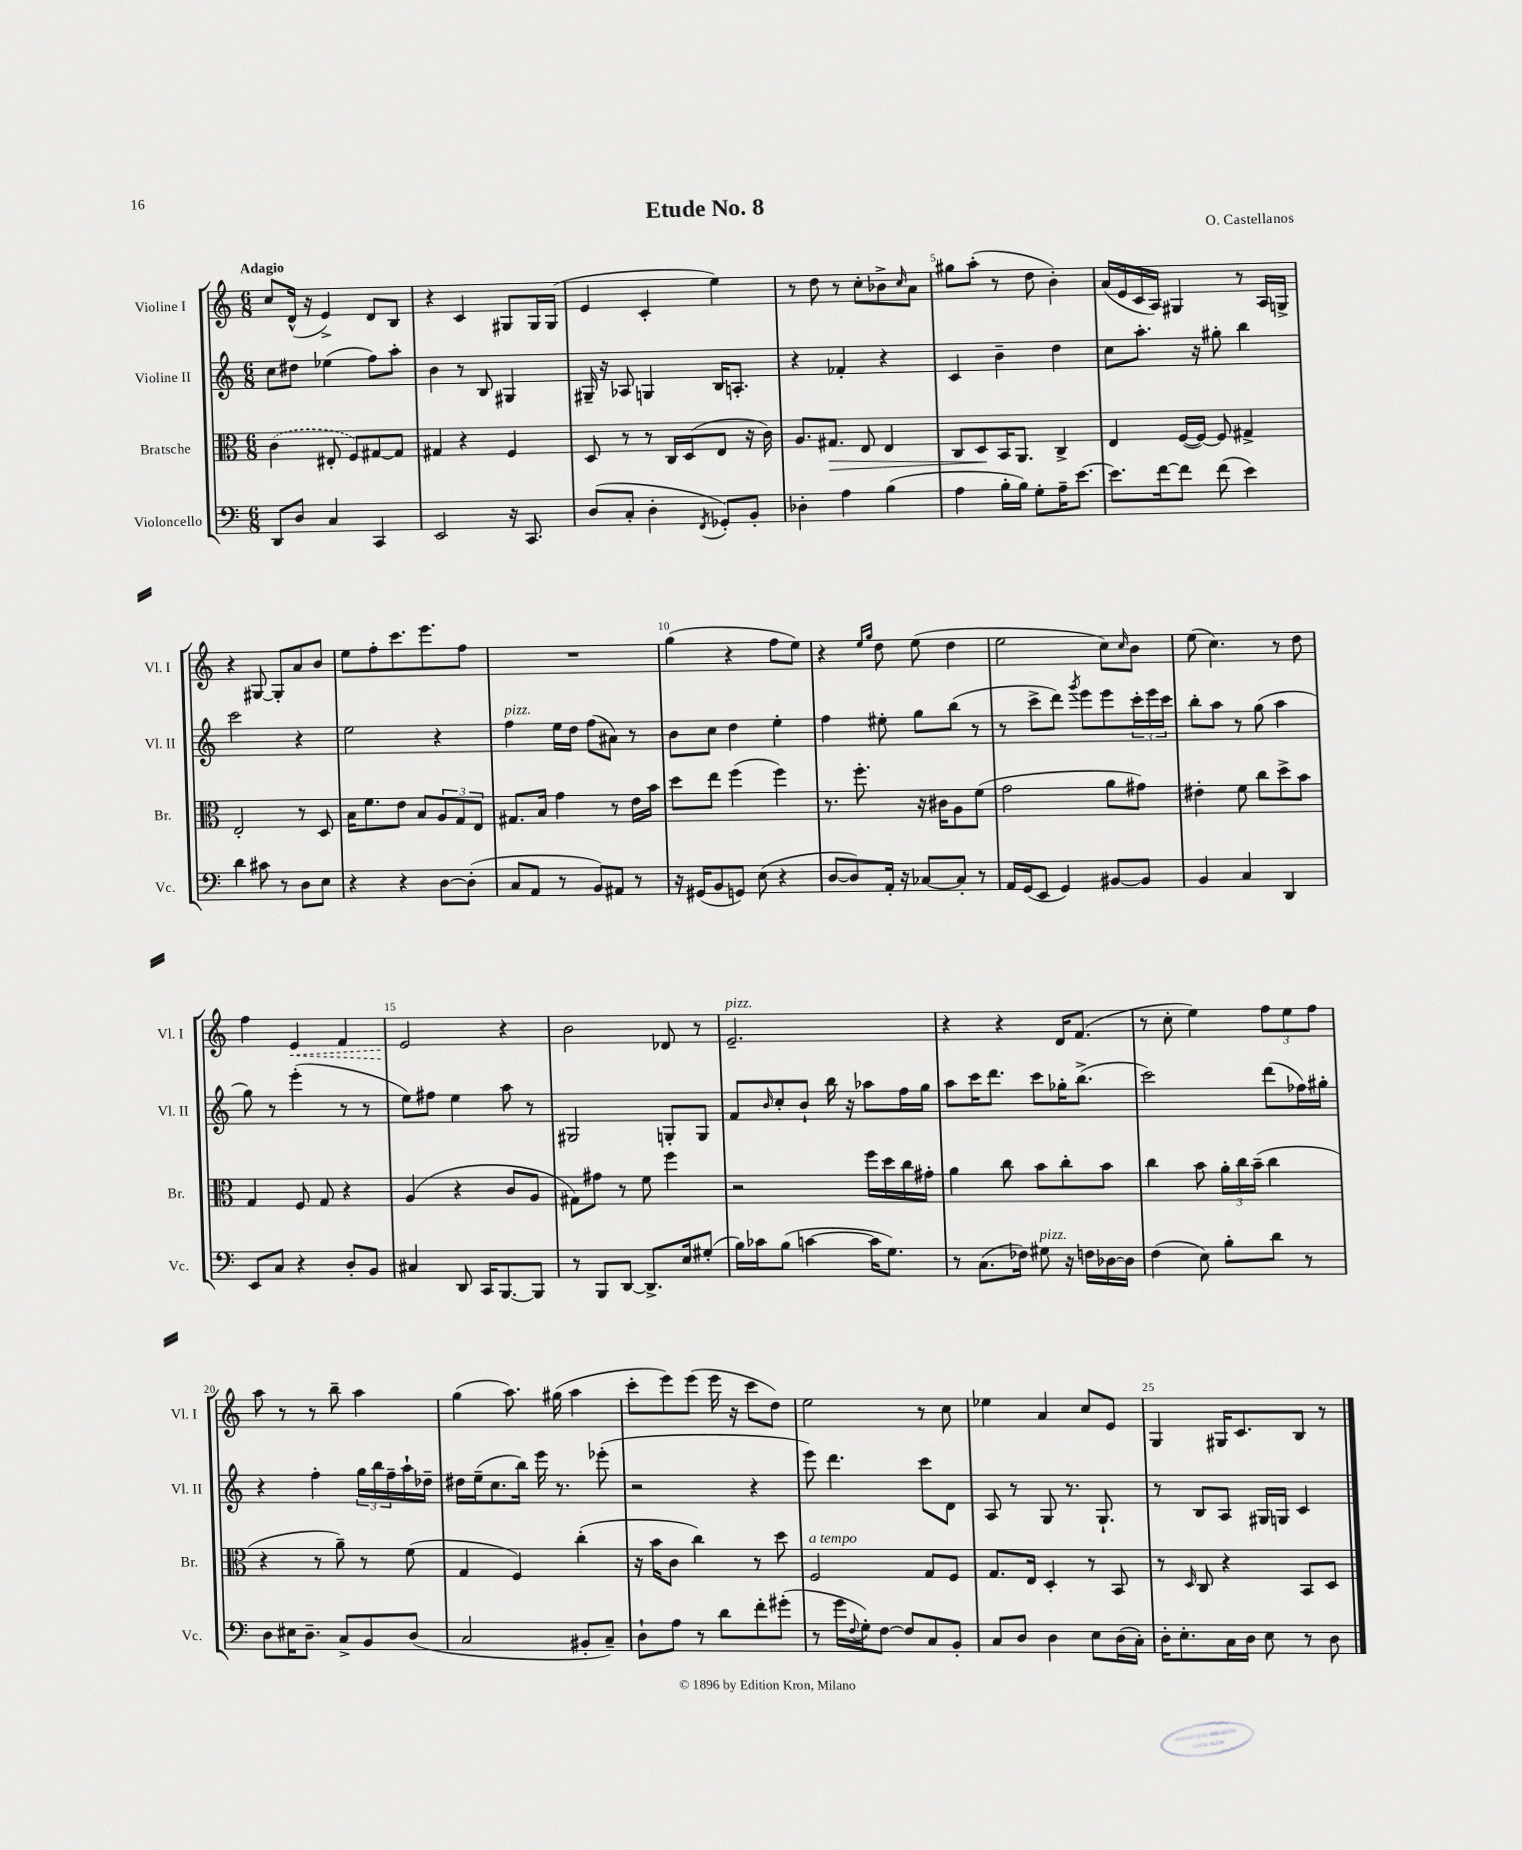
\header { title = "Etude No. 8" composer = "O. Castellanos" }
<<
\new StaffGroup <<
\new Staff = "s0" \with { instrumentName = "Violine I" shortInstrumentName = "Vl. I" } {
    \clef treble \key c \major \numericTimeSignature \time 6/8 \tempo "Adagio"
    c''8 d'16-^( r16 e'4->) d'8 b8 |
    r4 c'4 gis8 gis16 gis16( |
    e'4 c'4-. e''4) |
    r8 d''8 r8 c''8-. bes'8-> \grace { c''16 } a'8 |
    gis''8 a''8-.( r8 d''8 b'4-.) |
    a'16( e'16 c'16 a16) gis4 r8 a16 g16-> |
    r4 gis8~ gis8-. a'8 b'8 |
    e''8 f''8-. c'''8. e'''8. f''8 |
    R2. |
    g''4( r4 f''8 e''8) |
    r4 \grace { e''16 g''16 } d''8 e''8( d''4 |
    e''2 c''8) \grace { c''16 } b'8 |
    e''8( c''4.) r8 d''8 |
    f''4 \once \override Hairpin.style = #'dashed-line e'4\< f'4 |
    e'2\! r4 |
    b'2 des'8 r8 |
    e'2.--^\markup { \italic "pizz." } |
    r4 r4 d'16 f'8.( |
    r8 c''8-. e''4) \tuplet 3/2 { f''8 e''8 f''8 } |
    a''8 r8 r8 b''8-- a''4 |
    g''4( a''8.) gis''16( a''4 |
    c'''8-. e'''8) e'''8( e'''16 r16 c'''8 d''8) |
    e''2 r8 c''8 |
    ees''4 a'4 c''8 e'8 |
    g4 gis16 c'8. b8 r8 \bar "|." |
}
\new Staff = "s1" \with { instrumentName = "Violine II" shortInstrumentName = "Vl. II" } {
    \clef treble \key c \major \numericTimeSignature \time 6/8
    c''8 dis''8 ees''4( f''8) a''8-. |
    b'4 r8 b8 gis4 |
    gis16-- r16 aes8 g4 b16 a8.-. |
    r4 fes'4-. r4 |
    c'4 b'4-- d''4 |
    c''8 a''8.-. r16 gis''8-. b''4 |
    c'''2 r4 |
    e''2 r4 |
    f''4^\markup { \italic "pizz." } e''16 d''16 f''8( ais'8) r8 |
    b'8 c''8 d''4 e''4-. |
    f''4 eis''8-. g''8 b''8( r8 |
    r8 c'''8-> d'''8) \acciaccatura { g'''8 } e'''8 e'''8 \tuplet 3/2 { c'''16-. e'''16 c'''16 } |
    b''8-. a''8 r8 g''8( a''4 |
    g''8) r8 e'''4-.( r8 r8 |
    e''8) fis''8 e''4 a''8 r8 |
    gis2 g8-. g8 |
    f'8 \grace { b'16 } c''8-. b'8-! b''16 r16 aes''8 f''16 g''16 |
    a''8 c'''16 d'''8. c'''8 ges''16-. b''8.->( |
    c'''2) d'''8( fes''16) gis''16-. |
    r4 f''4-. \tuplet 3/2 { g''16 b''16 f''16-- } a''16-! des''16-- |
    dis''16 e''16--( c''8. b''16) e'''16 r8. ees'''8-.( |
    r2 r4 |
    e'''8) d'''4. c'''8 d'8 |
    a8 r8 g8 r8. g8.-! |
    r8 b8 a8 gis16 g16 c'4 \bar "|." |
}
\new Staff = "s2" \with { instrumentName = "Bratsche" shortInstrumentName = "Br." } {
    \clef alto \key c \major \numericTimeSignature \time 6/8
    \once \slurDashed c'4( eis8-. f8) gis8~ gis8 |
    gis4 r4 f4 |
    d8 r8 r8 c16 d16( e8 r16 c'16) |
    a8. gis8.\> e8 e4 |
    c8 d8\! b,16 a,8. c4-> |
    e4 f16~( f16~) f8 gis4-> |
    e2-. r8 d8 |
    b16 f'8. e'8 b8 \tuplet 3/2 { a8 g8 e8 } |
    gis8. b16 g'4 r8 e'16 b'16 |
    d''8 e''8 f''4( f''4) |
    r8. f''8.-. r16 cis'16 a8 f'8( |
    g'2 a'8 gis'8) |
    eis'4-. f'8 c''8 d''8-> b'8 |
    g4 f8 g8 r4 |
    a4( r4 c'8 a8 |
    gis8) gis'8 r8 f'8 f''4 |
    r2 f''16 d''16 c''16 gis'16-. |
    a'4 c''8 b'8 c''8-. b'8 |
    c''4 b'8 \tuplet 3/2 { a'16-. c''16 b'16--( } c''4 |
    r4 r8 a'8--) r8 f'8( |
    g4 f4) c''4-.( |
    r16 b'16 c'8 c''4) r8 d''8 |
    f2^\markup { \italic "a tempo" } g8 f8 |
    g8. e16 d4-. r8 b,8 |
    r8 \grace { d16 } c8 r4 b,8 d8 \bar "|." |
}
\new Staff = "s3" \with { instrumentName = "Violoncello" shortInstrumentName = "Vc." } {
    \clef bass \key c \major \numericTimeSignature \time 6/8
    d,8 d8 c4 c,4 |
    e,2 r16 c,8. |
    d8( c8-. d4-. \acciaccatura { f,8 } ges,8-.) b,8-. |
    des4-. a4 b4( |
    a4 b16-. b16) g8-. a16-- e'8.~ |
    e'8. f'16~ f'8 f'8( e'4) |
    d'4 cis'8 r8 d8 e8 |
    r4 r4 d8~ d8-.( |
    c8 a,8 r8 b,8) ais,8 r8 |
    r16 gis,16( b,8 g,8) e8( r4 |
    d8~ d8) a,16-. r16 ces8~ ces8-. r8 |
    a,16 g,16( e,8 g,4) bis,8~ bis,8 |
    b,4 c4 d,4 |
    e,8 c8 r4 d8-. b,8 |
    cis4 d,8 c,16 b,,8.~ b,,8 |
    r8 b,,8 d,8~ d,8.-> e16 gis8-.( |
    b16) ces'16 b8( c'4~ c'16 g8.) |
    r8 c8.( fes16) gis8^\markup { \italic "pizz." } r16 f16 des16~ des16 |
    f4( e8) b8-. d'8 r8 |
    d8 eis16 d8.-- c8-> b,8 d8( |
    c2 bis,8-. c8--) |
    d8-! a8 r8 d'8 f'8-. gis'8-.( |
    r8 g'16 \appoggiatura { f8 } g16-.) f8~ f8 c8 b,8-. |
    c8 d8 d4 e8 d16( c16-.) |
    d16-. e8.-. c16 d16 e8 r8 d8 \bar "|." |
}
>>
>>
\layout { \context { \Score \override BarNumber.break-visibility = ##(#f #t #t) barNumberVisibility = #(every-nth-bar-number-visible 5) } }
